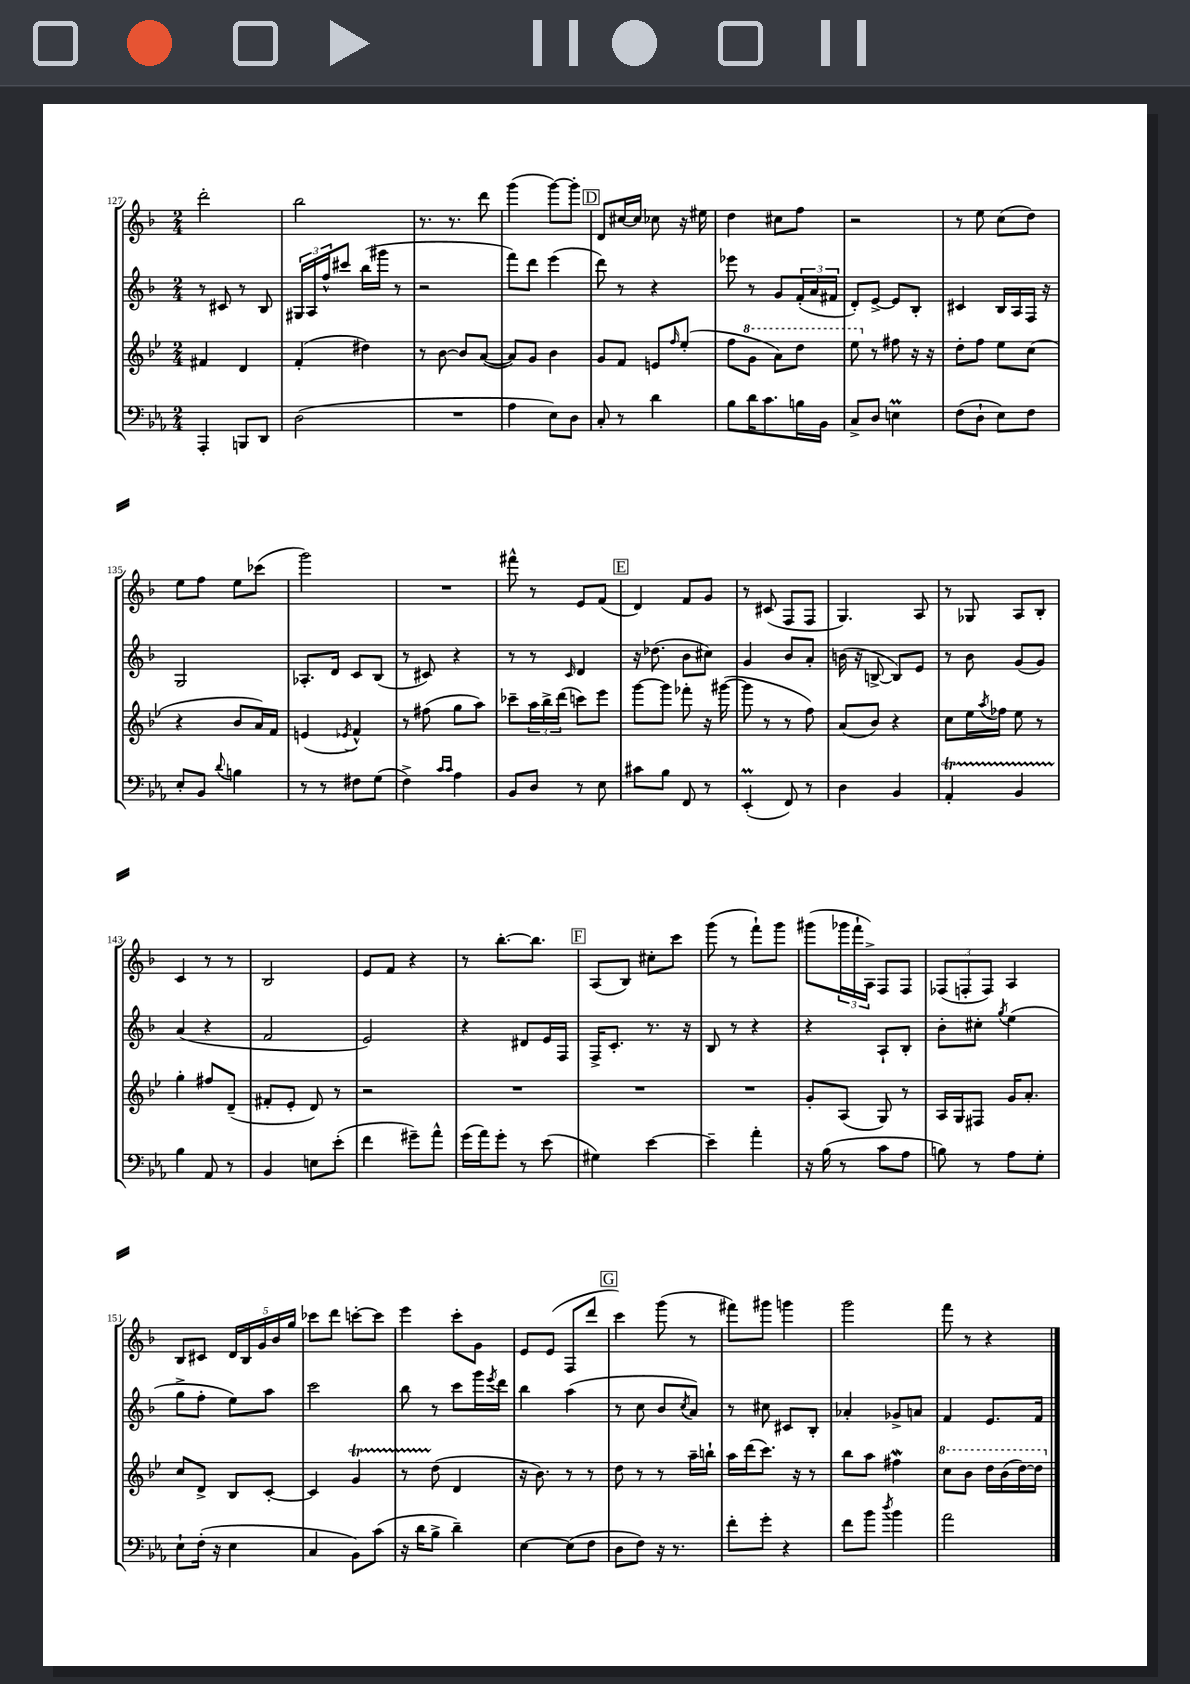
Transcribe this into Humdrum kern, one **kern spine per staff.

**kern	**kern	**kern	**kern
*part4	*part3	*part2	*part1
*staff4	*staff3	*staff2	*staff1
*clefF4	*clefG2	*clefG2	*clefG2
*k[b-e-a-]	*k[b-e-]	*k[b-]	*k[b-]
*M2/4	*M2/4	*M2/4	*M2/4
=127	=127	=127	=127
4AAA-'/	4f#X/	8r	2ddd'\
.	.	8c#X/	.
8BBBn/L	4d/	8r	.
8DD/J	.	8B-/	.
=128	=128	=128	=128
(2D\	(4f'/	24G#X/LL	2bb-\
.	.	24A/	.
.	.	24ff^^/J	.
.	.	8ccc#X/J	.
.	4dd#X\)	(16bb-\LL	.
.	.	16ggg#X\JJ	.
.	.	8r	.
=129	=129	=129	=129
2r	8r	2r	8.r
.	[8b-\	.	.
.	.	.	8.r
.	8b-/L]	.	.
.	([8a/J	.	8ddd\
=130	=130	=130	=130
4A-\	8a/L])	8fff\L)	(4ggg\
.	8g/J	8ddd\J	.
8E-\L)	4b-\	(4eee\	[8ggg\L)
8D\J	.	.	8ggg'\J]
!!LO:REH:place=s1:t=D
=131	=131	=131	=131
8C'/	8g/L	8ddd\)	8d/L
8r	8f/J	8r	[16cc#X/L
.	.	.	16cc#/JJ]
4d\	8en/L	4r	8cc-X\
.	16qqff/	.	.
.	(8ee-'/J	.	16r
.	.	.	16ee#X\
=132	=132	=132	=132
8B-\L	8ff\L	8eee-X\	4dd\
*	*8va	*	*
16d\K	8gg\J	8r	.
8.c\	.	.	.
.	8aa\L)	8g/L	8cc#X\L
16Bn\L	8ddd\J	(24f'/L	8ff\J
.	.	24a/	.
16BB-\JJ	.	.	.
.	.	24f#X/JJ	.
=133	=133	=133	=133
8C^/L	8eee-\	8d'/L)	2r
*	*X8va	*	*
8D/J	8r	[8e^/J	.
4Enm\	8ff#X\	8e/L]	.
.	16r	8B-'/J	.
.	16r	.	.
=134	=134	=134	=134
(8F\L	8dd'\L	4c#X/	8r
8D`\J	8ff\J	.	8ee\
8E-\L)	8ee-\L	16B-/LL	(8cc\L
.	.	16A/	.
8F\J	(8cc\J	16F/JJ	8dd\J)
.	.	16r	.
!!LO:LB:g=z
=135	=135	=135	=135
8E-'/L	4r	2G/	8ee\L
8BB-/J	.	.	8ff\J
8qqd/	.	.	.
4Bn\	8b-/L	.	8ee\L
.	16a/L)	.	(8ccc-X\J
.	16f/JJ	.	.
=136	=136	=136	=136
8r	(4en/	8.A-X'/L	2ggg\)
8r	.	.	.
.	.	16d/Jk	.
.	8qe-X/	.	.
8F#X\L	4f^^/)	8c/L	.
(8G\J	.	(8B-/J	.
=137	=137	=137	=137
4F^\)	8r	8r	2r
.	(8ff#X\	8c#X/)	.
16qqc/LL	.	.	.
16qqc/JJ	.	.	.
4A-\	8gg\L	4r	.
.	8aa\J)	.	.
=138	=138	=138	=138
8BB-/L	8ccc-X~\L	8r	8fff#X^^\
8D/J	24aa\L	8r	8r
.	24bb-^\	.	.
.	(24ddd\JJ	.	.
.	.	16qqc/	.
8r	8cccn\L)	4d/	8e/L
8E-\	8eee-\J	.	(8f/J
!!LO:REH:place=s1:t=E
=139	=139	=139	=139
8c#X\L	[8ggg\L	16r	4d/)
.	.	(8.dd-X\	.
8B-\J	8ggg\J]	.	.
8FF/	8fff-X'\	8b-\L	8f/L
8r	16r	8cc#X\J)	8g/J
.	([16ggg#X\	.	.
=140	=140	=140	=140
(4EE-M'/	8ggg#\]	4g/	8r
.	8r	.	(8c#X/
8FF/)	8r	8b-/L	8F/L
8r	8ff\)	8a'/J	8F/J
=141	=141	=141	=141
4D\	(8a/L	(16bn\	4.G/)
.	.	16r	.
.	8b-/J)	[8Bn^/	.
4BB-/	4r	8B/L])	.
.	.	8e/J	8A/
=142	=142	=142	=142
4AA-T'/	8cc\L	8r	8r
.	16ee-\L	8b-\	8G-X/
.	8qaa/	.	.
.	16ff-X\JJ	.	.
4BB-TTT/	8ee-\	(8g/L	8A/L
.	8r	8g/J)	8B-'/J
!!LO:LB:g=z
=143	=143	=143	=143
4B-\	4gg'\	(4a/	4c/
8AA-/	8ff#X/L	4r	8r
8r	(8d~/J	.	8r
=144	=144	=144	=144
4BB-/	8f#X'/L	2f/	2B-/
.	8e-'/J	.	.
8En\L	8d/)	.	.
(8e-'\J	8r	.	.
=145	=145	=145	=145
4f\	2r	2e/)	8e/L
.	.	.	8f/J
8g#X~\L)	.	.	4r
8a-^^\J	.	.	.
=146	=146	=146	=146
(16g\LL	2r	4r	8r
16a-\J)	.	.	.
8g'\J	.	.	[8.bb-'\L
8r	.	8d#X/L	.
.	.	.	8.bb-\J]
(8e-\	.	16e/L	.
.	.	16F/JJ	.
!!LO:REH:place=s1:t=F
=147	=147	=147	=147
4G#X\)	2r	16F^/KL	(8A/L
.	.	8.c'/J	.
.	.	.	8B-/J)
[4e-\	.	8.r	8cc#X'\L
.	.	.	8ccc\J
.	.	16r	.
=148	=148	=148	=148
4e-~\]	2r	8B-/	(8ggg\
.	.	8r	8r
4a-'\	.	4r	8fff`\L)
.	.	.	8ggg\J
=149	=149	=149	=149
16r	8g'/L	4r	(8ggg#X\L
(16B-\	.	.	.
8r	(8A/J	.	24ggg-X\L
.	.	.	24fff`\
.	.	.	24A^\JJ)
8c\L	8G/)	8A`/L	8F/L
8A-\J	8r	8B-'/J	8F/J
=150	=150	=150	=150
8Bn\)	16A/LL	8b-'\L	(12F-X/L
.	16G/J	.	.
.	.	.	12Fn'/
8r	8F#X/J	8cc#X'\J	.
.	.	.	12F/J)
.	.	8qgg/	.
8A-\L	16g/KL	(4ee\	4A/
.	8.a'/J	.	.
8G'\J	.	.	.
!!LO:LB:g=z
=151	=151	=151	=151
8E-`\L	8cc/L	8gg^\L	8B-/L
(16F'\Jk	8d^/J	8ff'\J	8c#X/J
16r	.	.	.
4E-\	8B-/L	8ee\L)	20d/LL
.	.	.	20B-/
.	.	.	20g/
.	[8c'/J	8aa\J	.
.	.	.	20b-/
.	.	.	20gg/JJ
=152	=152	=152	=152
4C/	4c/]	2ccc\	8ccc-X\L
.	.	.	8ddd\J
8BB-\L)	4gT/	.	[8cccn'\L
(8c\J	.	.	8ccc\J]
=153	=153	=153	=153
16r	8r	8bb-\	4eee\
16d\KL	.	.	.
8B-^\J	(8dd\	8r	.
4d~\)	4d/	8ccc\L	8ccc'\L
.	.	16ggg\L	8g\J
.	.	8qeee/	.
.	.	16ddd\JJ	.
=154	=154	=154	=154
[4E-\	16r	4bb-\	8e/L
.	8.b-\)	.	.
.	.	.	(8e/J
(8E-\L]	8r	(4aa\	8F/L
8F\J	8r	.	8ddd/J
!!LO:REH:place=s1:t=G
=155	=155	=155	=155
8D\L	8dd\	8r	4ccc\)
8F\J)	8r	8cc\	.
16r	8r	8b-/L	(8ggg\
8.r	.	.	.
.	.	8qcc/	.
.	16aa~\LL	8a/J)	8r
.	16bbn`\JJ	.	.
=156	=156	=156	=156
8f'\L	16aa\LL	8r	8fff#X\L)
.	(16ddd\J	.	.
8g'\J	8.ccc\J)	8cc#X\	8ggg#X\J
4r	.	8c#X/L	4gggn\
.	16r	.	.
.	8r	8B-'/J	.
=157	=157	=157	=157
8f\L	8bb-\L	4a-X'/	2ggg\
8b-\J	8aa\J	.	.
8qdd/	.	.	.
4b-\	4ff#XW\	8g-X^/L	.
.	.	8an/J	.
=158	=158	=158	=158
*	*8va	*	*
2a-\	8ccc\L	4f/	8fff\
.	8bb-\J	.	8r
.	16ddd\LL	8.e/L	4r
.	(16bb-\	.	.
.	[16ddd\)	.	.
.	16ddd\JJ]	16f/Jk	.
*	*X8va	*	*
==	==	==	==
*-	*-	*-	*-
